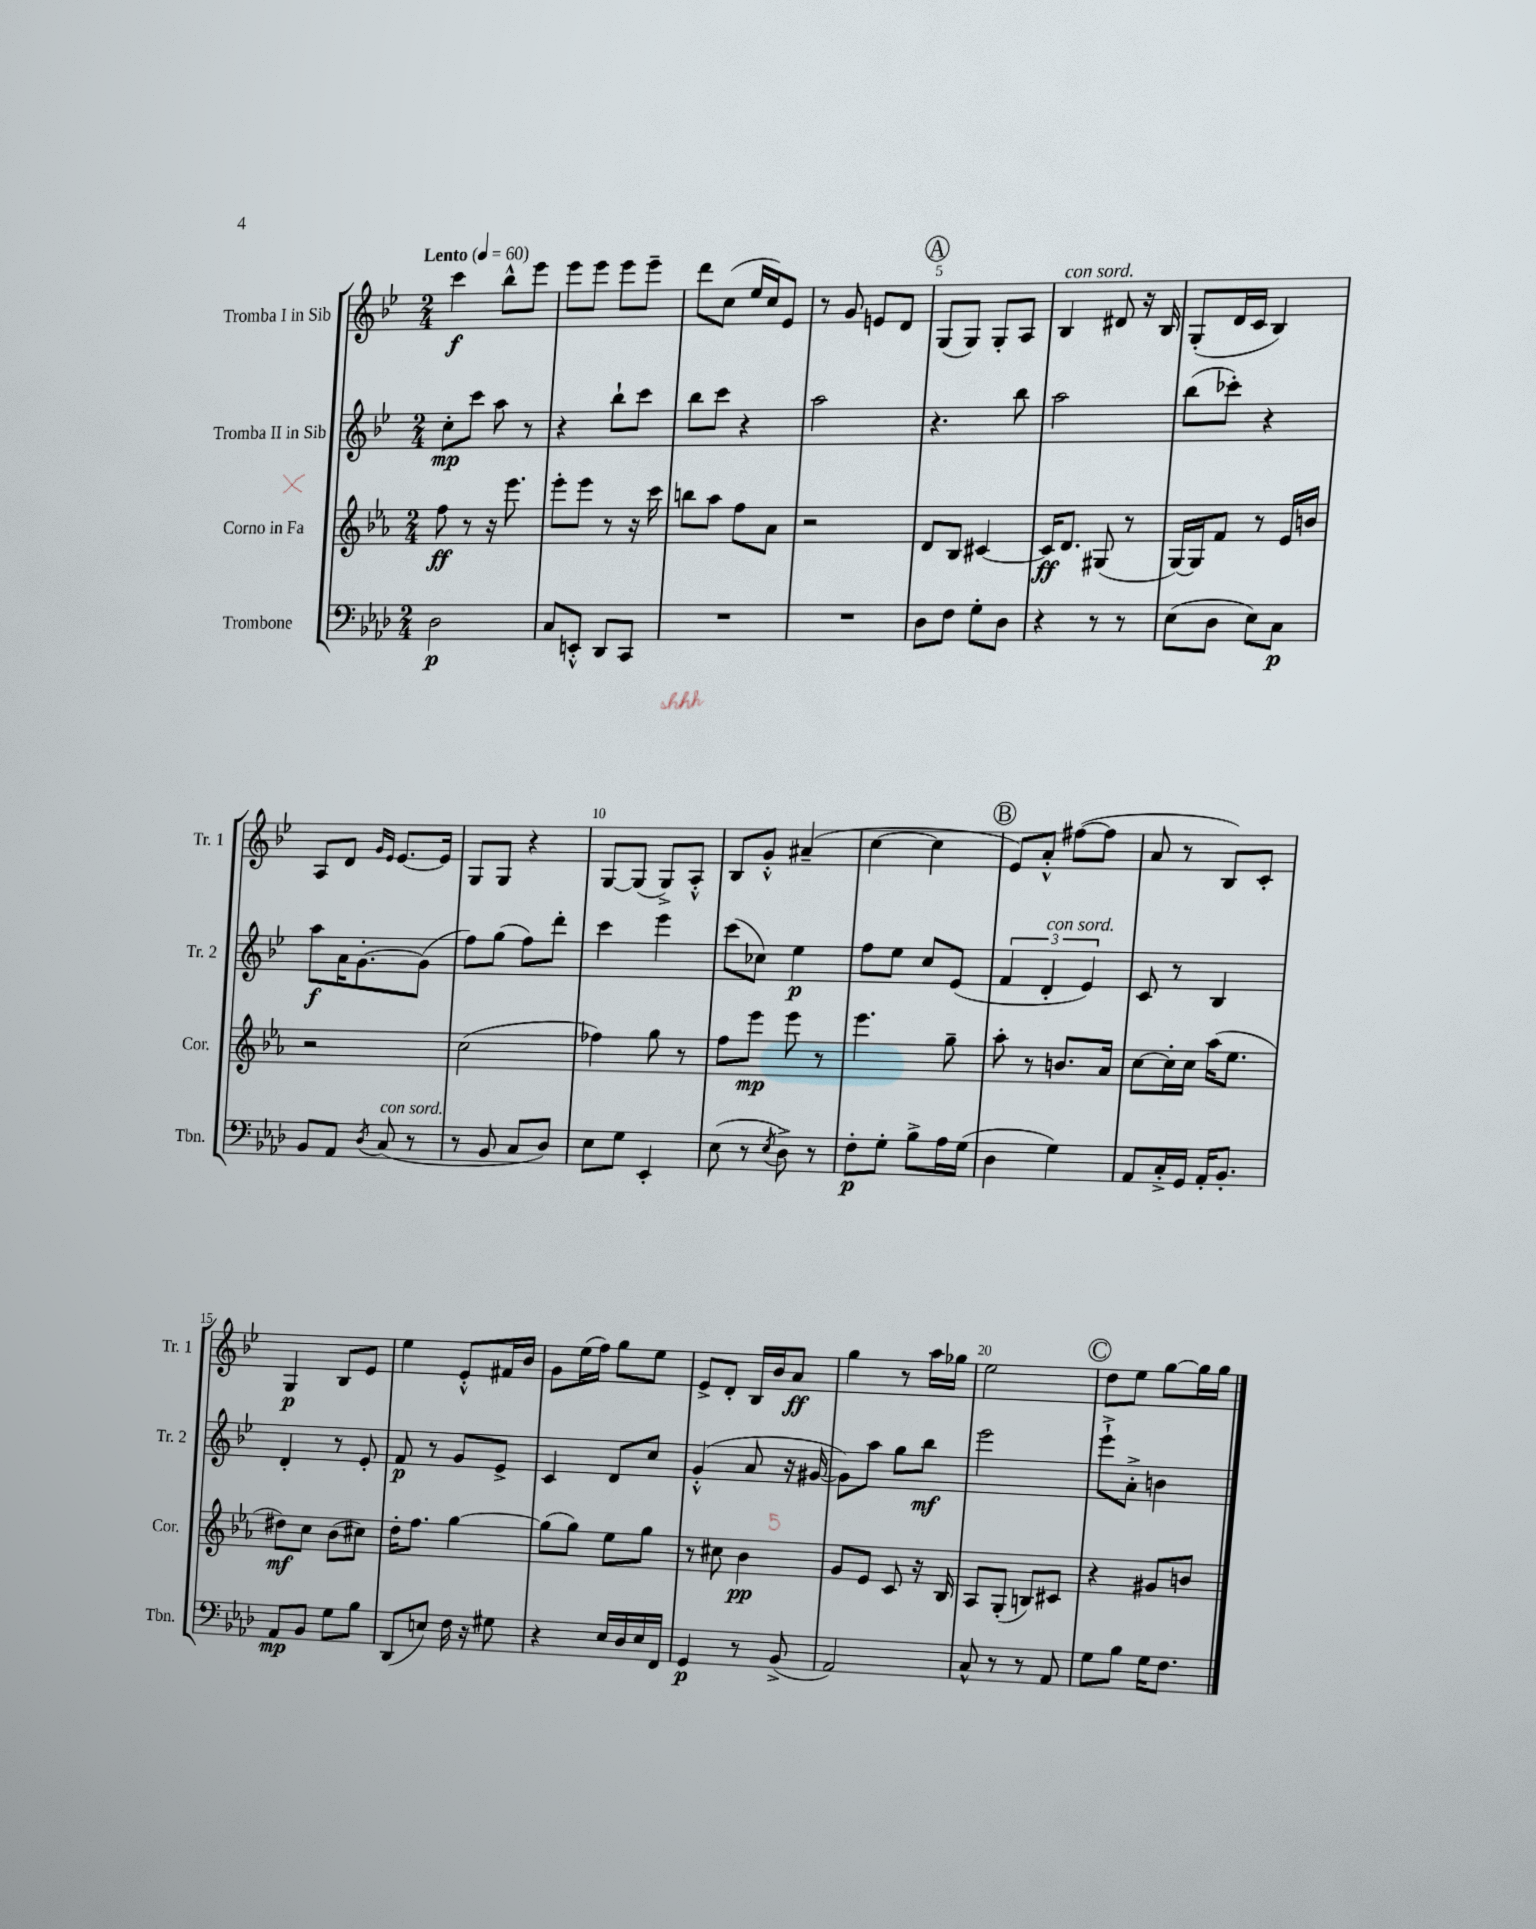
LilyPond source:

<<
\new StaffGroup <<
\new Staff = "s0" \with { instrumentName = "Tromba I in Sib" shortInstrumentName = "Tr. 1" } {
    \clef treble \key bes \major \numericTimeSignature \time 2/4 \tempo "Lento" 4 = 60
    c'''4\f bes''8-^ ees'''8 |
    ees'''8 ees'''8 ees'''8 ees'''8-- |
    d'''8 c''8( ees''16 c''16) ees'8 |
    r8 g'8 e'8 d'8 |
    \mark \markup { \circle "A" } g8( g8) g8-. a8 |
    bes4^\markup { \italic "con sord." } dis'8 r16 bes16 |
    g8-.( d'16 c'16 bes4) |
    a8 d'8 \grace { g'16 ees'16 } ees'8.~ ees'16 |
    g8 g8 r4 |
    g8~ g8( g8->) a8-.-^ |
    bes8 g'8-.-^ ais'4--( |
    c''4~ c''4 |
    \mark \markup { \circle "B" } ees'8) a'8-.-^ fis''8~( fis''8 |
    a'8 r8 bes8) c'8-. |
    g4\p bes8 ees'8 |
    ees''4 ees'8-.-^ fis'16 bes'16 |
    g'8 ees''16( f''16) g''8 ees''8 |
    ees'8-> d'8-. bes16 bes'16 a'8\ff |
    g''4 r8 a''16 ges''16 |
    ees''2 |
    \mark \markup { \circle "C" } d''8 ees''8 g''8~ g''16 g''16 \bar "|." |
}
\new Staff = "s1" \with { instrumentName = "Tromba II in Sib" shortInstrumentName = "Tr. 2" } {
    \clef treble \key bes \major \numericTimeSignature \time 2/4
    c''8-.\mp c'''8 a''8 r8 |
    r4 bes''8-! c'''8 |
    bes''8 c'''8 r4 |
    a''2 |
    \mark \markup { \circle "A" } r4. bes''8 |
    a''2 |
    bes''8( ces'''8-.) r4 |
    a''8\f a'16 g'8.~-. g'8( |
    f''8) g''8( f''8) d'''8-. |
    c'''4 ees'''4 |
    c'''8( ces''8) ees''4\p |
    f''8 ees''8 c''8 ees'8( |
    \mark \markup { \circle "B" } \tuplet 3/2 { f'4 d'4-.^\markup { \italic "con sord." } ees'4) } |
    c'8 r8 bes4 |
    d'4-. r8 ees'8-. |
    f'8\p r8 g'8 ees'8-> |
    c'4 d'8 c''8 |
    g'4-.-^( a'8 r16 gis'16~ |
    gis'8) a''8 g''8 bes''8\mf |
    ees'''2 |
    \mark \markup { \circle "C" } ees'''8-!-> a'8-.-> b'4 \bar "|." |
}
\new Staff = "s2" \with { instrumentName = "Corno in Fa" shortInstrumentName = "Cor." } {
    \clef treble \key ees \major \numericTimeSignature \time 2/4
    f''8\ff r8 r16 ees'''8. |
    ees'''8-. ees'''8 r8 r16 c'''16 |
    b''8 aes''8 f''8 aes'8 |
    r2 |
    \mark \markup { \circle "A" } d'8 bes8 cis'4~ |
    cis'16\ff d'8. gis8( r8 |
    g16~) g16 f'8 r8 ees'16 b'16 |
    r2 |
    c''2( |
    fes''4) g''8 r8 |
    f''8 ees'''8\mp ees'''8 r8 |
    ees'''4. g''8-- |
    \mark \markup { \circle "B" } aes''8-. r8 b'8. aes'16 |
    c''8~ c''16-. c''16 aes''16( ees''8. |
    dis''8\mf) c''8 bes'8( cis''8) |
    d''16-. f''8. g''4~ |
    g''8( g''8) ees''8 g''8 |
    r8 cis''8 bes'4\pp |
    g'8 ees'8 c'8 r16 bes16 |
    aes8 g8-.( b8) cis'8 |
    \mark \markup { \circle "C" } r4 gis'8 b'8 \bar "|." |
}
\new Staff = "s3" \with { instrumentName = "Trombone" shortInstrumentName = "Tbn." } {
    \clef bass \key aes \major \numericTimeSignature \time 2/4
    des2\p |
    c8 e,8-.-^ des,8 c,8 |
    R2 |
    R2 |
    \mark \markup { \circle "A" } des8 f8 g8-. des8 |
    r4 r8 r8 |
    ees8( des8 ees8) c8\p |
    bes,8 aes,8 \acciaccatura { des8 } c8^\markup { \italic "con sord." }( r8 |
    r8 bes,8 c8 des8) |
    ees8 g8 ees,4-. |
    ees8( r8 \acciaccatura { ees8 } des8->) r8 |
    f8-.\p g8-. bes8-> aes16 g16( |
    \mark \markup { \circle "B" } des4 g4) |
    aes,8 c16-.-> g,16 aes,16-. bes,8.-. |
    aes,8\mp bes,8 g8 bes8 |
    des,8( e8) f16 r16 gis8 |
    r4 ees16 des16 ees16 f,16 |
    g,4\p r8 bes,8->( |
    aes,2) |
    c8-^ r8 r8 aes,8 |
    \mark \markup { \circle "C" } g8 bes8 g16 f8. \bar "|." |
}
>>
>>
\layout { \context { \Score \override BarNumber.break-visibility = ##(#f #t #t) barNumberVisibility = #(every-nth-bar-number-visible 5) } }
